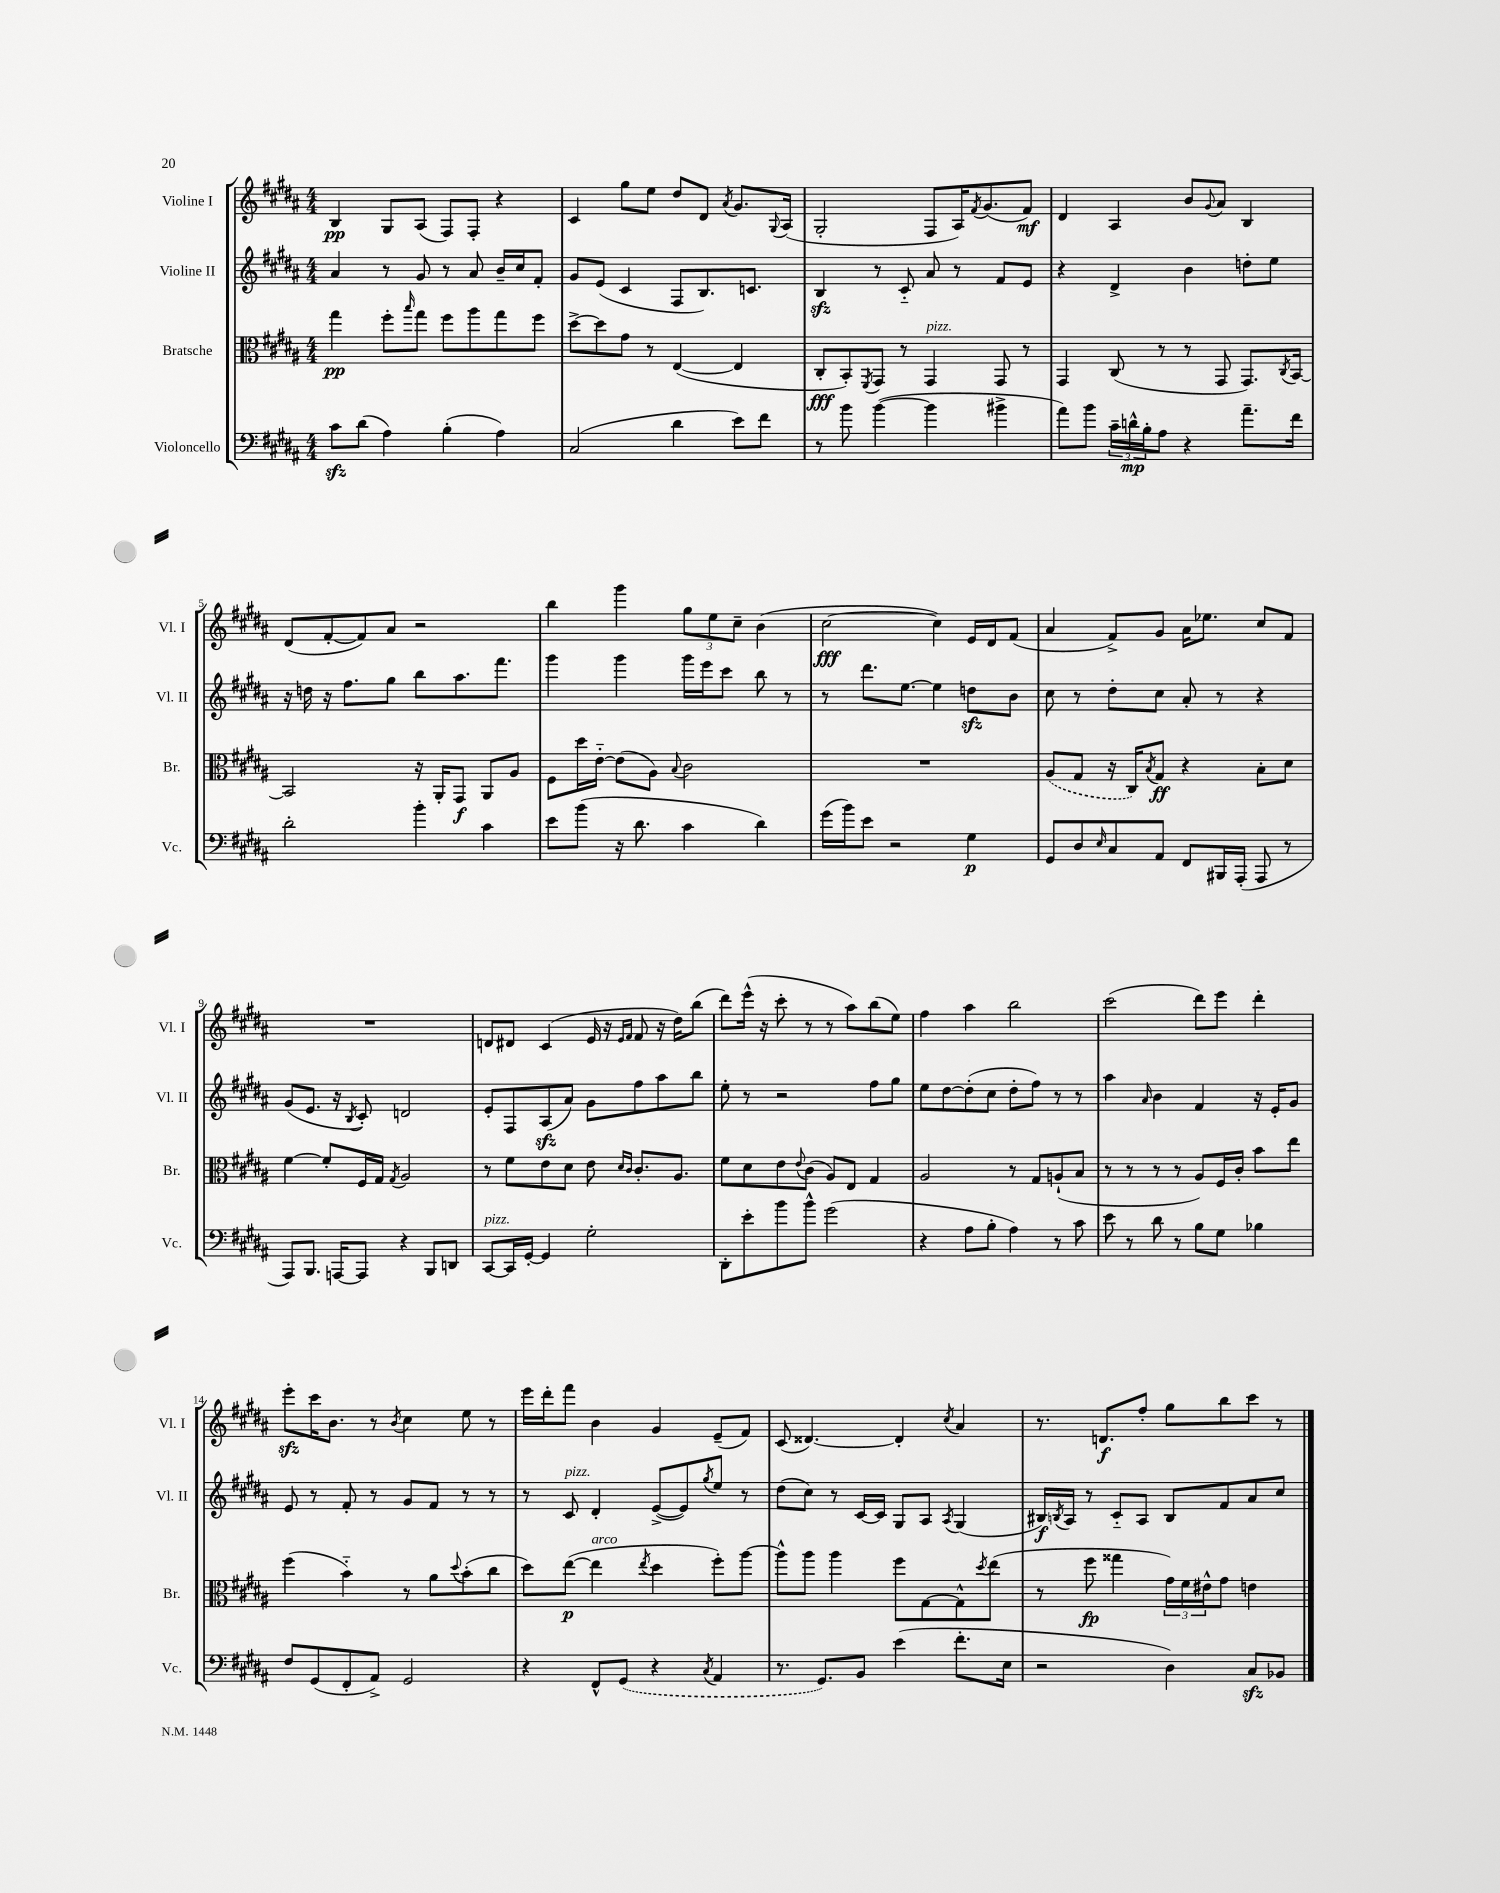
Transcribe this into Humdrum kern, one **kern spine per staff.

**kern	**dynam	**kern	**dynam	**kern	**dynam	**kern	**dynam
*part4	*part4	*part3	*part3	*part2	*part2	*part1	*part1
*staff4	*staff4	*staff3	*staff3	*staff2	*staff2	*staff1	*staff1
*I"Violoncello	*	*I"Bratsche	*	*I"Violine II	*	*I"Violine I	*
*I'Vc.	*	*I'Br.	*	*I'Vl. II	*	*I'Vl. I	*
*clefF4	*	*clefC3	*	*clefG2	*	*clefG2	*
*k[f#c#g#d#a#]	*	*k[f#c#g#d#a#]	*	*k[f#c#g#d#a#]	*	*k[f#c#g#d#a#]	*
*M4/4	*	*M4/4	*	*M4/4	*	*M4/4	*
=1	=1	=1	=1	=1	=1	=1	=1
8c#zz\L	.	4gg#\	pp	4a#/	.	4B/	pp
(8d#\J	.	.	.	.	.	.	.
4A#\)	.	8ff#'\L	.	8r	.	8G#/L	.
.	.	16qqbb/	.	.	.	.	.
.	.	8gg#\J	.	8g#/	.	(8A#/J	.
(4B'\	.	8ff#\L	.	8r	.	8F#/L)	.
.	.	8aa#\	.	8a#/	.	8F#'/J	.
4A#\)	.	8gg#\	.	16b~/LL	.	4r	.
.	.	.	.	16cc#/J	.	.	.
.	.	8ff#\J	.	8f#'/J	.	.	.
=2	=2	=2	=2	=2	=2	=2	=2
(2C#/	.	[8dd#^\L	.	8g#/L	.	4c#/	.
.	.	8dd#\]	.	(8e/J	.	.	.
.	.	8g#\J	.	4c#/	.	8gg#\L	.
.	.	8r	.	.	.	8ee\J	.
4d#\	.	([4E/	.	8F#/L	.	8dd#/L	.
.	.	.	.	8.B/)	.	8d#/J	.
.	.	.	.	.	.	8qa#/	.
8e\L)	.	4E/]	.	.	.	8.g#/L	.
.	.	.	.	8.cn/J	.	.	.
8f#\J	.	.	.	.	.	.	.
.	.	.	.	.	.	8qqG#/	.
.	.	.	.	.	.	(16A#/Jk	.
=3	=3	=3	=3	=3	=3	=3	=3
8r	.	8C#'/L	fff	4Bzz/	.	2G#'/	.
8b\	.	8BB'/)	.	.	.	.	.
.	.	8qFF#/	.	.	.	.	.
([4b\	.	8GG#/J	.	8r	.	.	.
.	.	8r	.	8c#/	.	.	.
!	!	!LO:TX:a:i:t=pizz.	!	!	!	!	!
4b\]	.	4GG#/	.	8a#/	.	8F#/L	.
.	.	.	.	8r	.	16A#/K)	.
.	.	.	.	.	.	8qf#/	.
.	.	.	.	.	.	(8.g#/	.
4b#X^\	.	8GG#/	.	8f#/L	.	.	.
.	.	8r	.	8e/J	.	8f#/J)	mf
=4	=4	=4	=4	=4	=4	=4	=4
8a#\L)	.	4GG#/	.	4r	.	4d#/	.
8b\J	.	.	.	.	.	.	.
24c#~\LL	.	(8C#/	.	4d#^/	.	4A#/	.
24dn^^\	mp	.	.	.	.	.	.
24B'\J	.	.	.	.	.	.	.
8A#\J	.	8r	.	.	.	.	.
4r	.	8r	.	4b\	.	8b/L	.
.	.	.	.	.	.	8qqg#/	.
.	.	8GG#/	.	.	.	8a#/J	.
8.a#~\L	.	8.GG#/L)	.	8ddn'\L	.	4B/	.
.	.	.	.	8ee\J	.	.	.
.	.	8qC#/	.	.	.	.	.
16f#\Jk	.	[16BB/Jk	.	.	.	.	.
!!LO:LB:g=z
=5	=5	=5	=5	=5	=5	=5	=5
2d#'\	.	2BB/]	.	16r	.	(8d#/L	.
.	.	.	.	16ddn\	.	.	.
.	.	.	.	16r	.	[8f#'/	.
.	.	.	.	8.ff#\L	.	.	.
.	.	.	.	.	.	8f#/])	.
.	.	.	.	8gg#\J	.	8a#/J	.
4b'\	.	16r	.	8bb\L	.	2r	.
.	.	16AA#'/KL	.	.	.	.	.
.	.	8GG#/J	f	8.aa#\	.	.	.
4c#\	.	8AA#/L	.	.	.	.	.
.	.	.	.	8.fff#\J	.	.	.
.	.	8A#/J	.	.	.	.	.
=6	=6	=6	=6	=6	=6	=6	=6
8e\L	.	8F#\L	.	4ggg#\	.	4bb\	.
(8b\J	.	16dd#\L	.	.	.	.	.
.	.	[16e\JJ	.	.	.	.	.
16r	.	(8e\L]	.	4ggg#\	.	4ggg#\	.
8.d#\	.	.	.	.	.	.	.
.	.	8A#\J)	.	.	.	.	.
.	.	8qqB/	.	.	.	.	.
4c#\	.	2c#\	.	16ggg#\LL	.	12gg#\L	.
.	.	.	.	16eee\J	.	.	.
.	.	.	.	.	.	12ee\	.
.	.	.	.	8ccc#\J	.	.	.
.	.	.	.	.	.	12cc#~\J	.
4d#\)	.	.	.	8bb\	.	(4b\	.
.	.	.	.	8r	.	.	.
=7	=7	=7	=7	=7	=7	=7	=7
(16g#\LL	.	1r	.	8r	.	[2cc#\	fff
16b\J)	.	.	.	.	.	.	.
8e\J	.	.	.	8.ddd#\L	.	.	.
2r	.	.	.	.	.	.	.
.	.	.	.	[8.ee\J	.	.	.
.	.	.	.	4ee\]	.	4cc#\])	.
4G#\	p	.	.	8ddnzz\L	.	16e/LL	.
.	.	.	.	.	.	16d#/J	.
.	.	.	.	8b\J	.	(8f#/J	.
=8	=8	=8	=8	=8	=8	=8	=8
8GG#/L	.	(8A#/L	.	8cc#\	.	4a#/	.
8D#/	.	8G#/J	.	8r	.	.	.
16qqE/	.	.	.	.	.	.	.
8C#/	.	16r	.	8dd#'\L	.	8f#^/L)	.
.	.	16C#/KL)	.	.	.	.	.
.	.	8qB/	.	.	.	.	.
8AA#/J	.	8G#/J	ff	8cc#\J	.	8g#/J	.
8FF#/L	.	4r	.	8a#'/	.	16a#\KL	.
.	.	.	.	.	.	8.ee-X\J	.
16BBB#X/L	.	.	.	8r	.	.	.
(16AAA#'/JJ	.	.	.	.	.	.	.
8AAA#/	.	8B'\L	.	4r	.	8cc#/L	.
8r	.	8d#\J	.	.	.	8f#/J	.
!!LO:LB:g=z
=9	=9	=9	=9	=9	=9	=9	=9
8AAA#/L)	.	[4f#\	.	(8g#/L	.	1r	.
8.BBB/J	.	.	.	8.e/J	.	.	.
.	.	8f#'/L]	.	.	.	.	.
[16AAAn/KL	.	.	.	16r	.	.	.
.	.	.	.	8qB/	.	.	.
8AAA/J]	.	16F#/L	.	8c#'/)	.	.	.
.	.	16G#/JJ	.	.	.	.	.
.	.	8qG#/	.	.	.	.	.
4r	.	2A#/	.	2dn/	.	.	.
8BBB/L	.	.	.	.	.	.	.
8DDn/J	.	.	.	.	.	.	.
=10	=10	=10	=10	=10	=10	=10	=10
!LO:TX:a:i:t=pizz.	!	!	!	!	!	!	!
[8CC#/L	.	8r	.	8e'/L	.	8dn/L	.
16CC#/L]	.	8f#\L	.	8F#/	.	8d#X/J	.
[16GG#'/JJ	.	.	.	.	.	.	.
4GG#/]	.	8e\	.	(8A#zz/	.	(4c#/	.
.	.	8d#\J	.	8a#/J)	.	.	.
2G#'\	.	8e\	.	8g#\L	.	16e/	.
.	.	.	.	.	.	16r	.
.	.	16qqd#/LL	.	.	.	16qqe/LL	.
.	.	16qqc#/JJ	.	.	.	16qqf#/JJ	.
.	.	8.c#'/L	.	8ff#\	.	8f#/	.
.	.	.	.	8aa#\	.	16r	.
.	.	8.A#/J	.	.	.	16dd#\KL)	.
.	.	.	.	8bb\J	.	(8bb\J	.
=11	=11	=11	=11	=11	=11	=11	=11
8DD#'\L	.	8f#\L	.	8ee'\	.	8ddd#\L)	.
8e'\	.	8d#\	.	8r	.	(16eee^^\Jk	.
.	.	.	.	.	.	16r	.
8b\	.	8e\	.	2r	.	8ccc#'\	.
.	.	8qqe/	.	.	.	.	.
8b^^\J	.	(8c#\J	.	.	.	8r	.
(2g#\	.	8A#/L)	.	.	.	8r	.
.	.	8E/J	.	.	.	8aa#\L)	.
.	.	4G#/	.	8ff#\L	.	(8bb\	.
.	.	.	.	8gg#\J	.	8ee\J)	.
=12	=12	=12	=12	=12	=12	=12	=12
4r	.	2A#/	.	8ee\L	.	4ff#\	.
.	.	.	.	[8dd#\	.	.	.
8A#\L	.	.	.	(8dd#'\]	.	4aa#\	.
8B'\J	.	.	.	8cc#\J	.	.	.
4A#\)	.	8r	.	8dd#'\L	.	2bb\	.
.	.	8G#/L	.	8ff#\J)	.	.	.
8r	.	(8An`/	.	8r	.	.	.
8c#\	.	8B/J	.	8r	.	.	.
=13	=13	=13	=13	=13	=13	=13	=13
8e\	.	8r	.	4aa#\	.	(2ccc#\	.
8r	.	8r	.	.	.	.	.
.	.	.	.	16qqa#/	.	.	.
8d#\	.	8r	.	4b\	.	.	.
8r	.	8r	.	.	.	.	.
8B\L	.	8A#/L)	.	4f#/	.	8ddd#\L)	.
8G#\J	.	16F#/L	.	.	.	8eee\J	.
.	.	16c#'/JJ	.	.	.	.	.
4B-X\	.	8b\L	.	16r	.	4ddd#'\	.
.	.	.	.	16e'/KL	.	.	.
.	.	8ee\J	.	8g#/J	.	.	.
!!LO:LB:g=z
=14	=14	=14	=14	=14	=14	=14	=14
8F#/L	.	(4ff#\	.	8e/	.	8eeezz'\L	.
(8GG#/	.	.	.	8r	.	16ccc#\K	.
.	.	.	.	.	.	8.b\J	.
8FF#'/	.	4b\)	.	8f#'/	.	.	.
8AA#^/J)	.	.	.	8r	.	8r	.
.	.	.	.	.	.	8qb/	.
2GG#/	.	8r	.	8g#/L	.	4cc#\	.
.	.	8a#\L	.	8f#/J	.	.	.
.	.	8qqdd#/	.	.	.	.	.
.	.	(8b'\	.	8r	.	8ee\	.
.	.	8cc#\J	.	8r	.	8r	.
=15	=15	=15	=15	=15	=15	=15	=15
4r	.	8dd#\L)	.	8r	.	16eee\LL	.
.	.	.	.	.	.	16ddd#'\J	.
!	!	!	!	!LO:TX:a:i:t=pizz.	!	!	!
.	.	([8ee\J	p	8c#/	.	8fff#\J	.
!	!	!LO:TX:a:i:t=arco	!	!	!	!	!
8FF#^^/L	.	4ee\]	.	4d#'/	.	4b\	.
(8GG#/J	.	.	.	.	.	.	.
.	.	8qee/	.	.	.	.	.
4r	.	4dd#\	.	([8e^/L	.	4g#/	.
.	.	.	.	8e/])	.	.	.
8qC#/	.	.	.	8qgg#/	.	.	.
4AA#/	.	8ff#'\L)	.	8ee/J	.	(8e~/L	.
.	.	[8aa#\J	.	8r	.	8f#/J)	.
=16	=16	=16	=16	=16	=16	=16	=16
8.r	.	8aa#^^\L]	.	(8dd#\L	.	(8c#/	.
.	.	8aa#\J	.	8cc#\J)	.	[4.d##X/)	.
8.GG#/L)	.	.	.	.	.	.	.
.	.	4aa#\	.	8r	.	.	.
8BB/J	.	.	.	[16c#/LL	.	.	.
.	.	.	.	16c#/JJ]	.	.	.
(4e\	.	8ff#\L	.	8G#/L	.	4d##'/]	.
.	.	[8G#\	.	8A#/J	.	.	.
.	.	.	.	8qA#/	.	8qcc#/	.
8.f#'\L	.	8G#^^\]	.	(4G#/	.	4a#/	.
.	.	8qdd#/	.	.	.	.	.
.	.	(8ee\J	.	.	.	.	.
16E\Jk	.	.	.	.	.	.	.
=17	=17	=17	=17	=17	=17	=17	=17
2r	.	8r	.	16B#X/LL)	f	8.r	.
.	.	.	.	8qBn/	.	.	.
.	.	.	.	16A#/JJ	.	.	.
.	.	8ff#\	fp	8r	.	.	.
.	.	.	.	.	.	8.dn/L	f
.	.	4gg##X\	.	8c#/L	.	.	.
.	.	.	.	8A#/J	.	8ff#'/J	.
4D#\)	.	24g#\LL)	.	8B/L	.	8gg#\L	.
.	.	24f#\	.	.	.	.	.
.	.	24e#X^^\J	.	.	.	.	.
.	.	8g#\J	.	8f#/	.	8bb\	.
8C#zz/L	.	4en\	.	8a#/	.	8ccc#\J	.
8BB-X/J	.	.	.	8cc#/J	.	8r	.
==	==	==	==	==	==	==	==
*-	*-	*-	*-	*-	*-	*-	*-
